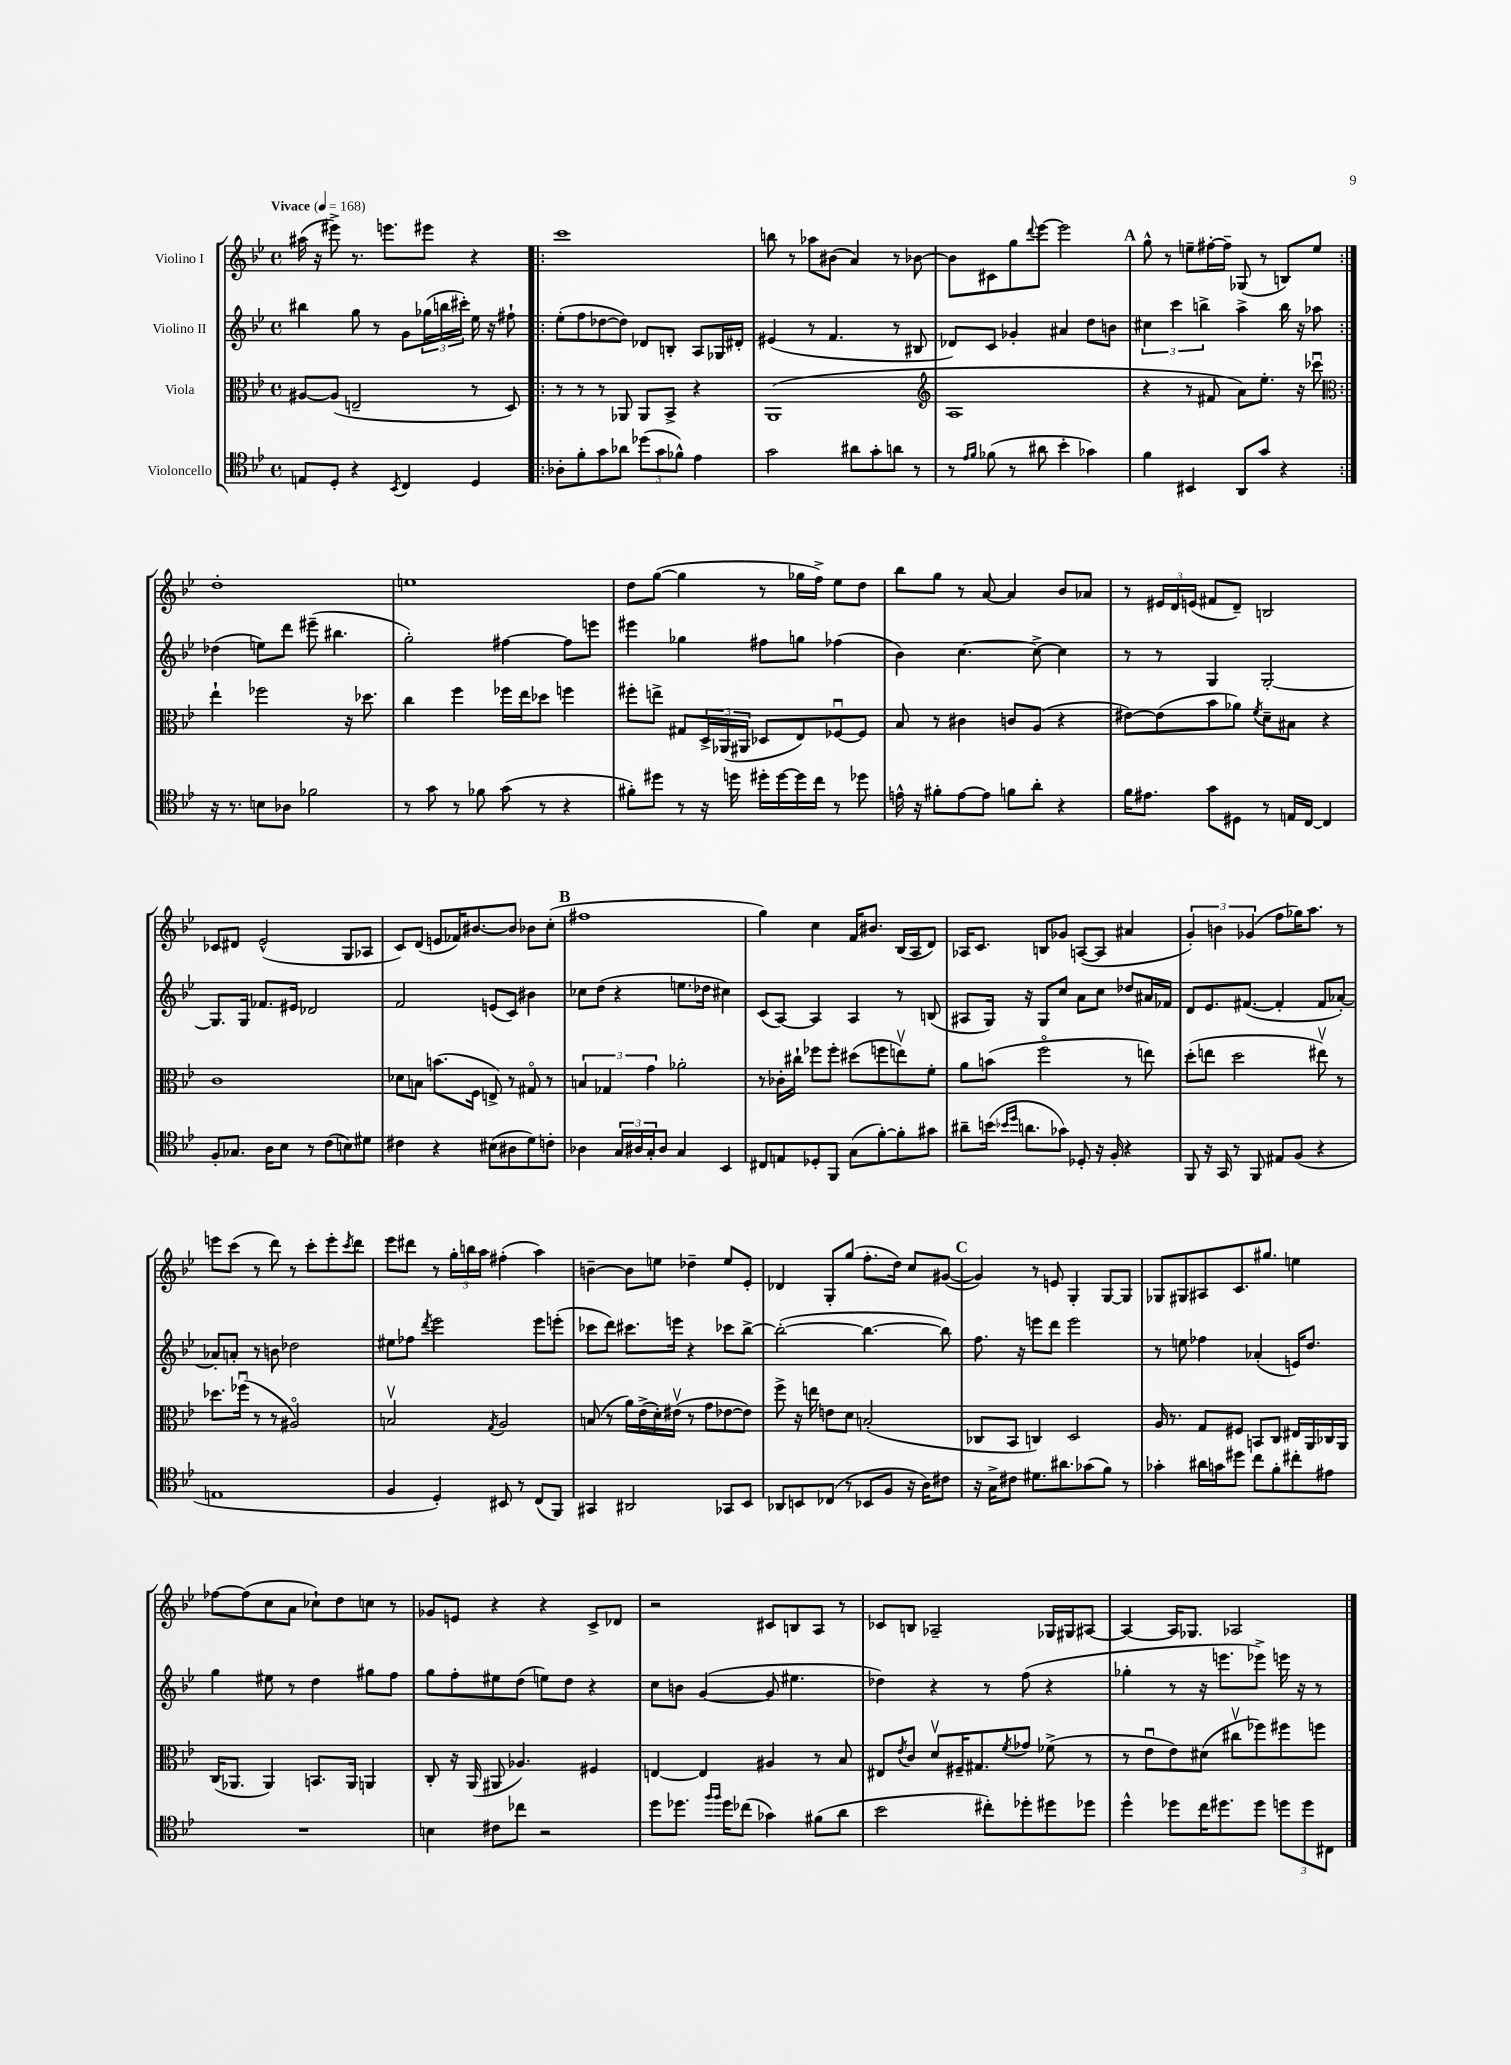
<<
\new StaffGroup <<
\new Staff = "s0" \with { instrumentName = "Violino I" } {
    \clef treble \key bes \major \defaultTimeSignature \time 4/4 \tempo "Vivace" 4 = 168
    ais''16( r16 eis'''8->) r8. e'''8. eis'''8 r4 |
    \repeat volta 2 { c'''1 |
    b''8 r8 aes''8 bis'8( a'4) r8 bes'8~ |
    bes'8 cis'8 g''8 \appoggiatura { d'''8 } ees'''8~ ees'''2 |
    \mark \markup { \bold "A" } g''8-^ r8 e''8-- fis''16~-. fis''16-- ges8( r8 b8) e''8 | }
    d''1-. |
    e''1 |
    d''8 g''8~( g''4 r8 ges''16 f''16->) ees''8 d''8 |
    bes''8 g''8 r8 a'8~ a'4 bes'8 aes'8 |
    r8 \tuplet 3/2 { eis'16 d'16 e'16( } fis'8 d'8--) b2 |
    ces'8 dis'8 ees'2-^( g8 aes8 |
    c'8) d'8( e'8 fes'16) bis'8.~ bis'8 bes'8 c''8-.( |
    \mark \markup { \bold "B" } fis''1 |
    g''4) c''4 f'16 bis'8. bes16( a16 d'8) |
    aes16 c'8. b8 ges'8 a8~( a8 ais'4 |
    \tuplet 3/2 { g'4-.) b'4 ges'4( } f''8 ges''16) a''8. r8 |
    e'''8 c'''8( r8 d'''8) r8 c'''8-. e'''8-. \acciaccatura { c'''8 } d'''8 |
    ees'''8 dis'''8 r8 \tuplet 3/2 { g''16-. b''16 a''16 } fis''4-.( a''4) |
    b'4~-- b'8 e''8 des''4-- e''8 ees'8-. |
    des'4 g8-. g''8( f''8.-. d''16) c''8 gis'8~( |
    \mark \markup { \bold "C" } gis'4) r8 e'8 g4-. g8~ g8 |
    ges8 gis8 ais8 c'8. gis''8. e''4 |
    fes''8~ fes''8( c''8 a'8 ces''8-!) d''8 c''8 r8 |
    ges'8 e'8 r4 r4 c'8-> des'8 |
    r2 cis'8 b8 a8 r8 |
    ces'8 b8 aes2-- ges16 gis16 ais8~ |
    ais4~ ais16 ges8. aes2 \bar "|." |
}
\new Staff = "s1" \with { instrumentName = "Violino II" } {
    \clef treble \key bes \major \defaultTimeSignature \time 4/4
    bis''4 g''8 r8 g'8 \tuplet 3/2 { ges''16( b''16 cis'''16-.) } ees''16 r16 fis''8-! |
    \repeat volta 2 { ees''8-.( f''8 des''8~ des''8) des'8 b8-. a8 ges16 dis'16-. |
    eis'4( r8 f'4. r8 bis8 |
    des'8) c'8 ges'4-. ais'4 d''8 b'8 |
    \mark \markup { \bold "A" } \tuplet 3/2 { cis''4 c'''4 b''4-> } a''4-> b''16 r16 aes''8 | }
    des''4( e''8) d'''8 eis'''8--( bis''4. |
    g''2-.) fis''4~ fis''8 e'''8 |
    eis'''4 ges''4 fis''8 g''8 fes''4( |
    bes'4) c''4.~ c''8~-> c''4 |
    r8 r8 g4 g2~-. |
    g8. g16 fes'8. eis'16 des'2 |
    f'2 e'8( c'8) bis'4 |
    \mark \markup { \bold "B" } ces''8 d''8( r4 e''8. des''16 cis''4) |
    c'8( a8~) a4 a4 r8 b8( |
    ais8 g16) r16 g8 c''8 a'8 c''8 des''8 ais'16 fes'16 |
    d'8 ees'8. fis'8.~( fis'4-. fis'8 aes'8~-.) |
    aes'8-. a'8-. r8 b'8 des''2 |
    eis''8 fes''8 \acciaccatura { d'''8 } ees'''2 ees'''8 e'''8-.( |
    ces'''8 d'''8) cis'''8. e'''16 r4 ces'''8 bes''8~-> |
    bes''2~-.( bes''4.~ bes''8) |
    \mark \markup { \bold "C" } f''8. r16 e'''8 d'''8 e'''2 |
    r8 e''8 fes''4 aes'4-.( e'16) d''8. |
    g''4 eis''8 r8 d''4 gis''8 f''8 |
    g''8 f''8-. eis''8 d''8( e''8) d''8 r4 |
    c''8 b'8 g'4~( g'8 eis''4. |
    des''4) r4 r8 f''8( r4 |
    ges''4-. r8 r16 e'''8. ees'''8->) e'''16 r16 r8 \bar "|." |
}
\new Staff = "s2" \with { instrumentName = "Viola" } {
    \clef alto \key bes \major \defaultTimeSignature \time 4/4
    ais8~ ais8( e2-- r8 d8) |
    \repeat volta 2 { r8 r8 r8 aes,8 aes,8 bes,8-> r4 |
    a,1( |
    \clef treble a1 |
    \mark \markup { \bold "A" } r4 r8 fis'8 a'8) ees''8.-. r16 ces'''8\downbow | }
    \clef alto ees''4-! fes''2 r16 des''8. |
    c''4 f''4 fes''16 ees''16 des''8 f''4 |
    fis''8-. e''8-> gis8 \tuplet 3/2 { d16-> aes,16( ais,16 } des8 ees8) fes8~\downbow fes8 |
    bes8 r8 cis'4 c'8 a8( r4 |
    eis'8~) eis'8( bes'8 aes'8) \acciaccatura { f'8 } d'8-- bis8 r4 |
    c'1 |
    des'8 b8 b'8.( f16 e8->) r8 gis8\flageolet r8 |
    \mark \markup { \bold "B" } \tuplet 3/2 { b4 ges4 g'4 } aes'2-. |
    r8 ces'16-. cis''16-! fes''8 fes''8-. dis''8( f''8 e''8\upbow) f'8-. |
    a'8 b'8( f''2\flageolet r8 e''8) |
    d''8-.( e''8 d''2 eis''8\upbow) r8 |
    des''8. fes''16\downbow( r8 r8 ais2\flageolet) |
    b2\upbow \acciaccatura { g8 } a2 |
    b8( r8 a'16) ees'16->( d'16-.) eis'16\upbow( r8 g'8 ees'8~ ees'8) |
    f''8-> r16 e''16 e'8 d'8 b2-.( |
    \mark \markup { \bold "C" } ces8 bes,8 c4) d2 |
    a16 r8. g8 fis8 b,8 c8 eis16 a,16 ces16 a,16 |
    c16( aes,8. aes,4) b,8. aes,16 a,4 |
    c8-. r16 a,16( ais,8 aes4.) fis4 |
    e4~ e4 ais4 r8 bes8 |
    eis8 \acciaccatura { ees'8 } c'8 d'8\upbow fis16-- gis8. \acciaccatura { f'8 } ges'8 fes'8->( r8 |
    r8 ees'8\downbow ees'8) dis'8( cis''8\upbow fes''8) fis''8 f''8 \bar "|." |
}
\new Staff = "s3" \with { instrumentName = "Violoncello" } {
    \clef tenor \key bes \major \defaultTimeSignature \time 4/4
    e8 d8-. r4 \acciaccatura { bes,8 } c4 d4 |
    \repeat volta 2 { aes8-. f'8-. g'8 aes'8 \tuplet 3/2 { des''8( g'8 fes'8-^) } ees'4 |
    g'2 ais'8 g'8-. a'8 r8 |
    r8 \grace { ees'16 f'16 } fes'8( r8 ais'8 bes'4-. ges'4) |
    \mark \markup { \bold "A" } f'4 bis,4 a,8 g'8 r4 | }
    r16 r8. b8 aes8 fes'2 |
    r8 g'8 r8 fes'8 g'8( r8 r4 |
    fis'8-.) dis''8 r8 r16 d''16 dis''16-. dis''16~ dis''16 c''16 r8 des''8 |
    e'16-^ r16 fis'8-. e'8~ e'8 f'8 a'8-. r4 |
    f'16 eis'8. g'8 dis8 r8 e16 c16~ c4 |
    f8-. ges8. a16 bes8 r8 c'8( b8) dis'8 |
    cis'4 r4 bis8( ais8 d'8) c'8-. |
    \mark \markup { \bold "B" } aes4 \tuplet 3/2 { g16 ais16 g16-. } ais8 g4 bes,4 |
    cis8 e8 des8-. f,8 g8( f'8~-.) f'8-. gis'8 |
    ais'8-- b'16( \grace { bes'16 d''16 } a'8. ges'8) des8-. r16 f16-. r4 |
    f,8 r16 g,16 r8 f,8 eis8 f8( r4 |
    e1 |
    f4 d4-.) bis,8 r8 c8( f,8) |
    gis,4 ais,2 ges,8 bes,8 |
    aes,8 b,8 ces8( r8 bes,8 f8 r16 a16) cis'8 |
    \mark \markup { \bold "C" } r16 g16-> cis'8 dis'8. ais'8. ges'8( f'8) r8 |
    ges'4-. ais'16 g'16 dis''8 c''8 f'8-. cis''8-. eis'8 |
    R1 |
    b4 cis'8 ces''8 r2 |
    d''8 des''8. \grace { f''16 f''16 } des''16 ces''8( ges'4) fis'8( a'8 |
    bes'2 cis''8-.) des''8-. dis''8 des''8 |
    d''4-^ des''8 c''16 dis''8. dis''8 \tuplet 3/2 { d''8 d''8 cis8 } \bar "|." |
}
>>
>>
\layout { \context { \Score \remove "Bar_number_engraver" } }
